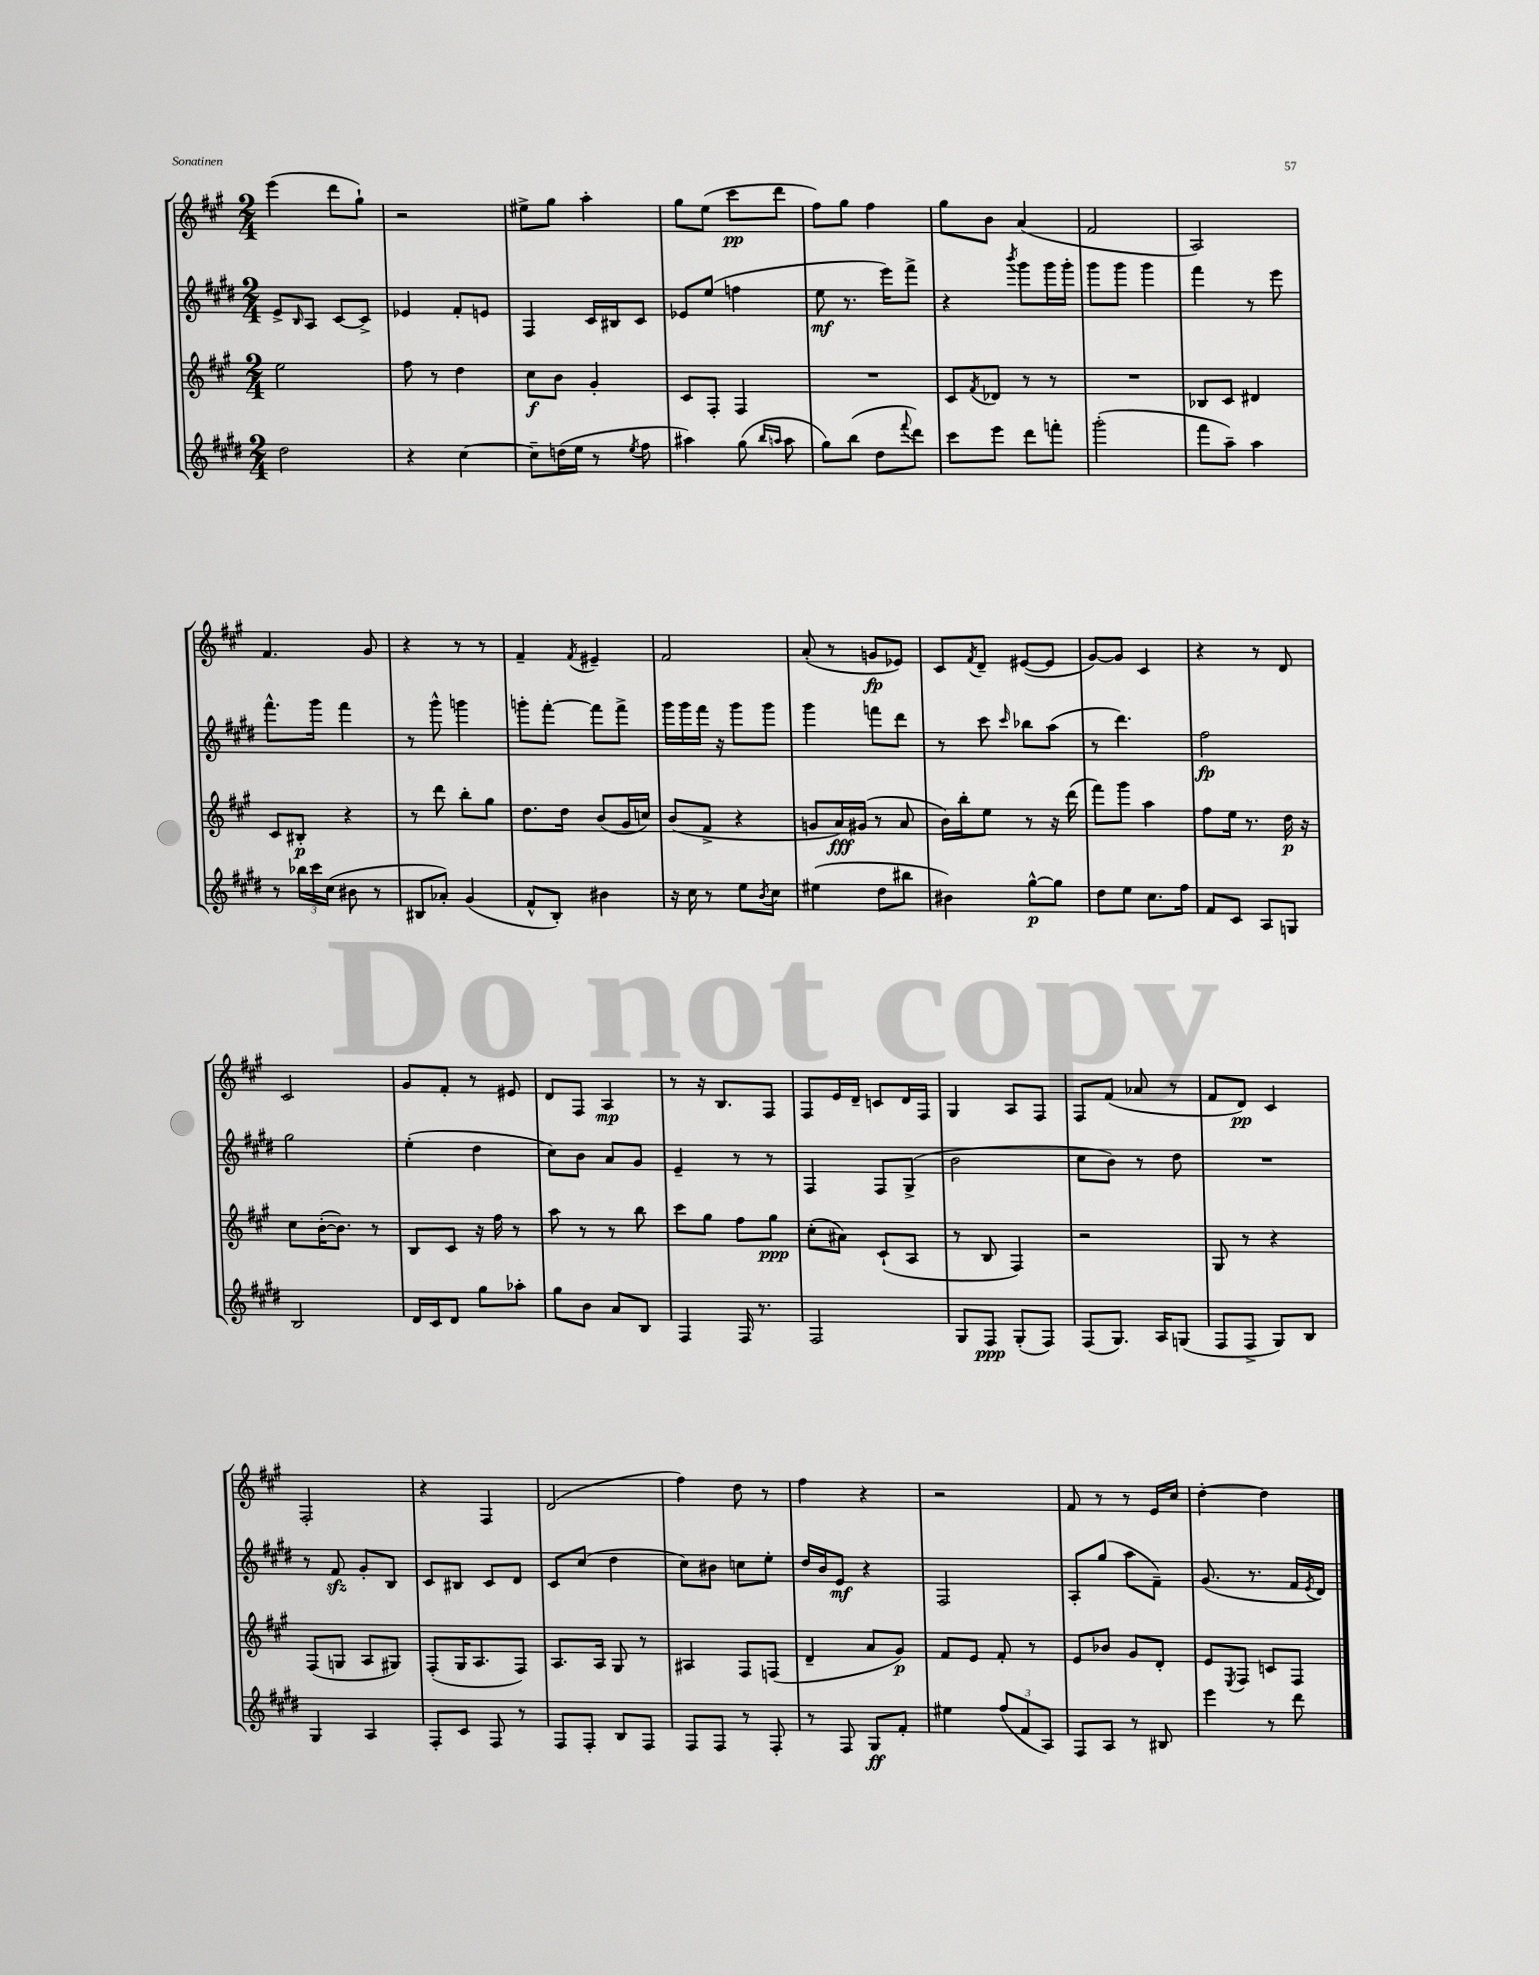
<<
\new StaffGroup <<
\new Staff = "s0" {
    \clef treble \key a \major \numericTimeSignature \time 2/4
    e'''4( d'''8 gis''8-!) |
    r2 |
    eis''8-> gis''8 a''4-. |
    gis''8 e''8( cis'''8\pp d'''8 |
    fis''8) gis''8 fis''4 |
    gis''8 b'8 a'4( |
    fis'2 |
    a2) |
    fis'4. gis'8 |
    r4 r8 r8 |
    fis'4-- \acciaccatura { fis'8 } eis'4-- |
    fis'2 |
    a'8-.( r8 g'8\fp ees'8) |
    cis'8 \acciaccatura { fis'8 } d'8-- eis'8~( eis'8 |
    gis'8~) gis'8 cis'4 |
    r4 r8 d'8 |
    cis'2 |
    gis'8 fis'8-. r8 eis'8 |
    d'8 fis8 a4\mp |
    r8 r16 b8. fis8 |
    fis8 e'16 d'16-- c'8 d'16 fis16 |
    gis4 a8 fis8 |
    fis8 fis'8( aes'8 r8 |
    fis'8 d'8\pp) cis'4 |
    fis2-. |
    r4 fis4 |
    d'2( |
    fis''4) d''8 r8 |
    fis''4 r4 |
    r2 |
    fis'8 r8 r8 e'16 cis''16 |
    d''4~-. d''4 \bar "|." |
}
\new Staff = "s1" {
    \clef treble \key e \major \numericTimeSignature \time 2/4
    e'8-> \grace { b16 } a8 cis'8~ cis'8-> |
    ees'4 fis'8-. e'8 |
    fis4 cis'16 bis16 cis'8 |
    ees'8 e''8( f''4 |
    e''8\mf r8. e'''16) fis'''8-> |
    r4 \acciaccatura { b'''8 } gis'''8 gis'''16 gis'''16-. |
    gis'''8 gis'''8 gis'''4 |
    fis'''4 r8 e'''8 |
    fis'''8.-^ gis'''16 fis'''4 |
    r8 gis'''8-^ g'''4 |
    g'''8-. fis'''8~-. fis'''8 fis'''8-> |
    gis'''16 gis'''16 fis'''16 r16 gis'''8 gis'''8 |
    gis'''4 f'''8 dis'''8 |
    r8 cis'''8 \grace { cis'''16 } bes''8 a''8( |
    r8 dis'''4.) |
    fis''2\fp |
    gis''2 |
    e''4-.( dis''4 |
    cis''8) b'8 a'8 gis'8 |
    e'4-- r8 r8 |
    fis4 fis8 gis8->( |
    b'2 |
    cis''8 b'8) r8 dis''8 |
    R2 |
    r8 fis'8\sfz gis'8-. b8 |
    cis'8 bis8 cis'8 dis'8 |
    cis'8 cis''8( dis''4 |
    cis''8) bis'8 c''8 e''8-. |
    dis''16 b'16 e'8\mf r4 |
    fis2 |
    a8-. gis''8( a''8 fis'8--) |
    gis'8.( r8. fis'16 \acciaccatura { e'8 } dis'16) \bar "|." |
}
\new Staff = "s2" {
    \clef treble \key a \major \numericTimeSignature \time 2/4
    e''2 |
    fis''8 r8 d''4 |
    cis''8\f b'8 gis'4-. |
    cis'8 fis8-. fis4 |
    R2 |
    cis'8 \acciaccatura { fis'8 } des'8 r8 r8 |
    R2 |
    bes8 cis'8 dis'4 |
    cis'8 bis8-.\p r4 |
    r8 d'''8 b''8-. gis''8 |
    d''8. d''16 b'8( gis'16 c''16) |
    b'8( fis'8-> r4 |
    g'8 a'16\fff) gis'16( r8 a'8 |
    b'16) b''16-. e''8 r8 r16 d'''16( |
    fis'''8) gis'''8 a''4 |
    fis''8 e''16 r8. d''16\p r16 |
    cis''8 b'16~-.( b'8.) r8 |
    b8 cis'8 r16 fis''16 r8 |
    a''8 r8 r8 b''8 |
    cis'''8 gis''8 fis''8 gis''8\ppp |
    cis''8-.( ais'8) cis'8-!( a8 |
    r8 b8 fis4) |
    r2 |
    gis8 r8 r4 |
    fis8( g8 a8 gis8) |
    fis8-.( gis16 a8. fis8) |
    a8. a16 gis8 r8 |
    ais4 fis8 f8( |
    d'4-- a'8 gis'8\p) |
    fis'8 e'8 fis'8-. r8 |
    e'8 bes'8 gis'8 d'8-. |
    e'8 \acciaccatura { e8 } fis8 c'8 fis8 \bar "|." |
}
\new Staff = "s3" {
    \clef treble \key e \major \numericTimeSignature \time 2/4
    dis''2 |
    r4 cis''4~ |
    cis''8-- d''16( e''16 r8 \acciaccatura { e''8 } fis''8 |
    ais''4) gis''8( \grace { b''16 a''16 } a''8 |
    gis''8) b''8( dis''8 \appoggiatura { fis'''8 } dis'''8) |
    cis'''8 e'''8 dis'''8 f'''8-. |
    gis'''2-.( |
    fis'''8 a''8--) a''4 |
    r8 \tuplet 3/2 { bes''16 cis'''16 cis''16( } bis'8 r8 |
    bis8 aes'8-.) gis'4( |
    fis'8-^ b8-.) bis'4 |
    r16 cis''16 r8 e''8 \acciaccatura { b'8 } cis''8 |
    eis''4( dis''8 bis''8 |
    bis'4) gis''8~-^\p gis''8 |
    dis''8 e''8 cis''8. fis''16 |
    fis'8 cis'8 a8 g8 |
    b2 |
    dis'16 cis'16 dis'8 gis''8 aes''8-. |
    gis''8 b'8 a'8 b8 |
    fis4 fis16 r8. |
    fis2 |
    gis8 fis8\ppp gis8-.( fis8) |
    fis8( gis8.) a16 g8( |
    fis8 fis8-> gis8) b8 |
    gis4 a4 |
    fis8-. cis'8 fis8 r8 |
    fis8 fis8-. b8 fis8 |
    fis8 fis8 r8 fis8-. |
    r8 fis8 gis8\ff fis'8-. |
    eis''4 \tuplet 3/2 { fis''8( fis'8 a8) } |
    fis8 a8 r8 bis8 |
    e'''4 r8 dis'''8 \bar "|." |
}
>>
>>
\layout { \context { \Score \remove "Bar_number_engraver" } }
